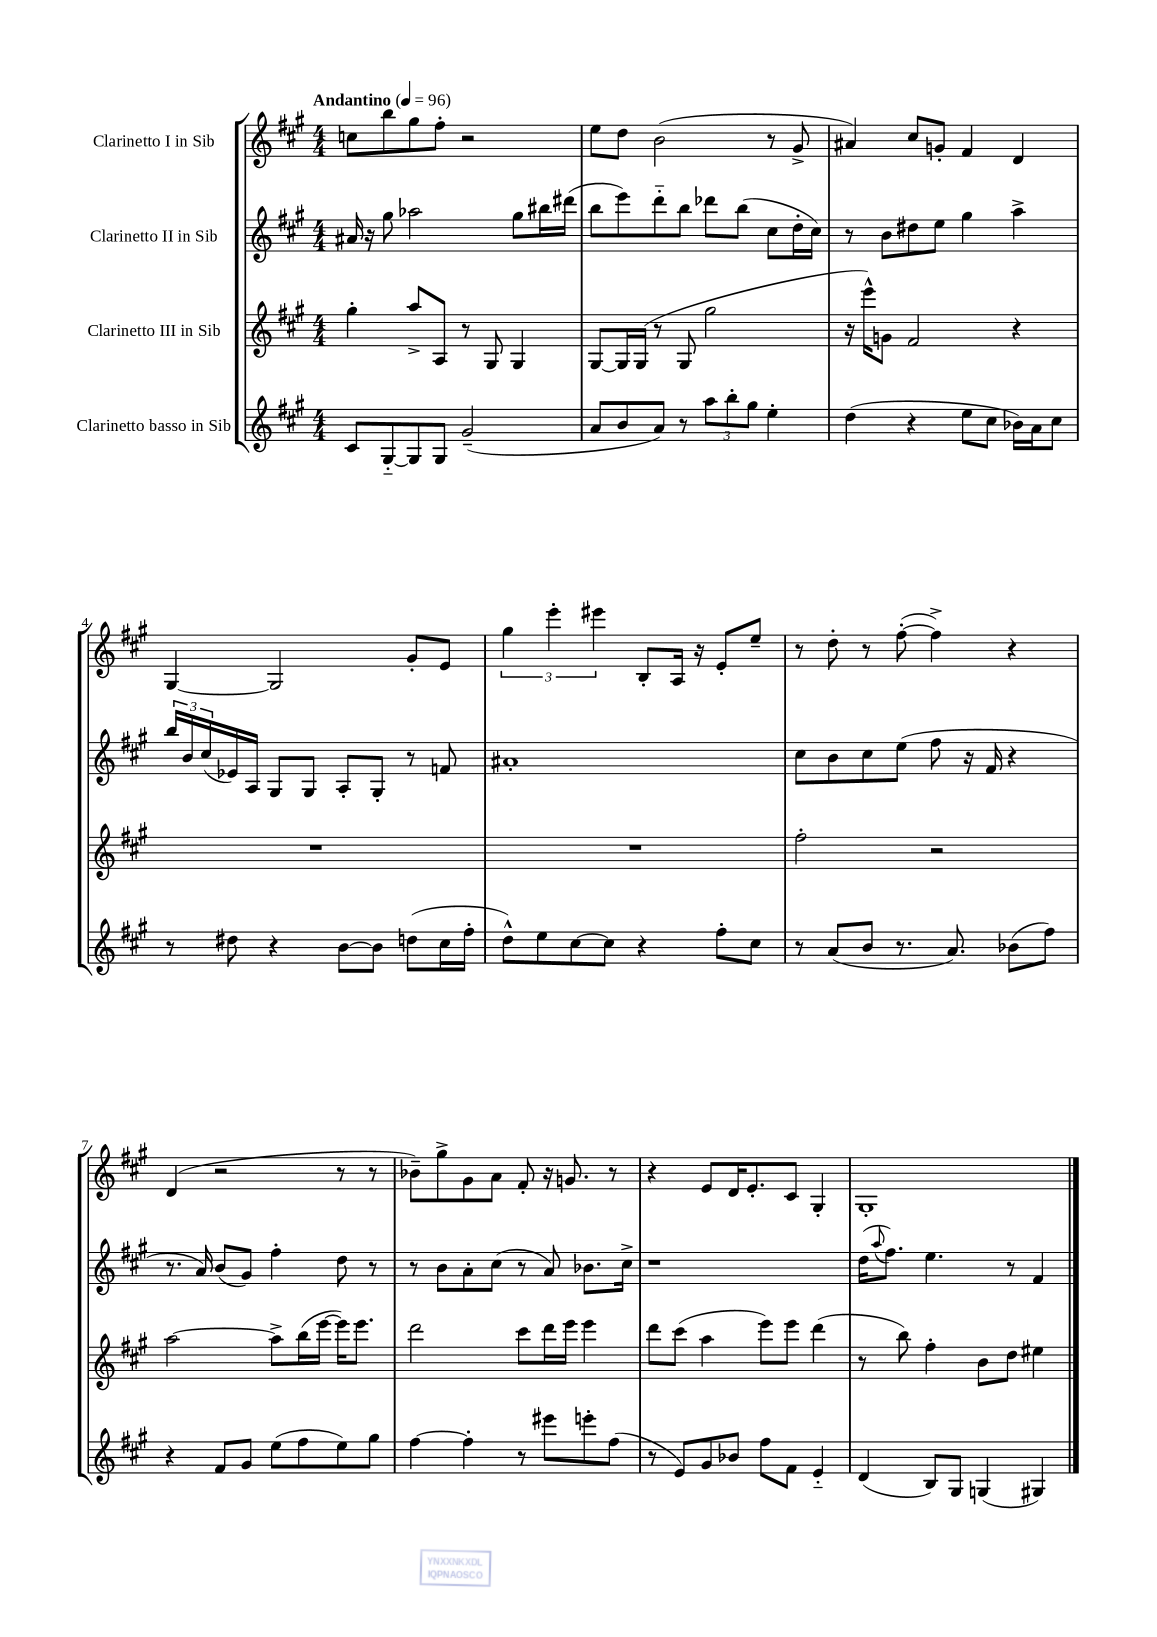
<<
\new StaffGroup <<
\new Staff = "s0" \with { instrumentName = "Clarinetto I in Sib" } {
    \clef treble \key a \major \numericTimeSignature \time 4/4 \tempo "Andantino" 4 = 96
    c''8 b''8 gis''8 fis''8-. r2 |
    e''8 d''8 b'2( r8 gis'8-> |
    ais'4) cis''8 g'8-. fis'4 d'4 |
    gis4~ gis2 gis'8-. e'8 |
    \tuplet 3/2 { gis''4 e'''4-. eis'''4 } b8-. a16 r16 e'8-. e''8-- |
    r8 d''8-. r8 fis''8~-.( fis''4->) r4 |
    d'4( r2 r8 r8 |
    bes'8--) gis''8-> gis'8 a'8 fis'8-. r16 g'8. r8 |
    r4 e'8 d'16 e'8.-. cis'8 gis4-. |
    gis1-. \bar "|." |
}
\new Staff = "s1" \with { instrumentName = "Clarinetto II in Sib" } {
    \clef treble \key a \major \numericTimeSignature \time 4/4
    ais'16 r16 gis''8 aes''2 gis''8 bis''16 dis'''16( |
    b''8 e'''8) d'''8-_ b''8 des'''8 b''8( cis''8 d''16-. cis''16) |
    r8 b'8 dis''8 e''8 gis''4 a''4-> |
    \tuplet 3/2 { b''16 b'16 cis''16( } ees'16) a16 gis8 gis8 a8-. gis8-. r8 f'8 |
    ais'1-. |
    cis''8 b'8 cis''8 e''8( fis''8 r16 fis'16 r4 |
    r8. a'16) b'8( gis'8) fis''4-. d''8 r8 |
    r8 b'8 a'8-. cis''8( r8 a'8) bes'8. cis''16-> |
    r1 |
    d''16( \appoggiatura { a''8 } fis''8.) e''4. r8 fis'4 \bar "|." |
}
\new Staff = "s2" \with { instrumentName = "Clarinetto III in Sib" } {
    \clef treble \key a \major \numericTimeSignature \time 4/4
    gis''4-. a''8-> a8 r8 gis8 gis4 |
    gis8~ gis16 gis16( r8 gis8 gis''2 |
    r16 e'''16-^) g'8 fis'2 r4 |
    R1 |
    R1 |
    fis''2-. r2 |
    a''2~ a''8-> b''16( e'''16~ e'''16) e'''8. |
    d'''2 cis'''8 d'''16 e'''16 e'''4 |
    d'''8 cis'''8( a''4 e'''8) e'''8 d'''4( |
    r8 b''8) fis''4-. b'8 d''8 eis''4 \bar "|." |
}
\new Staff = "s3" \with { instrumentName = "Clarinetto basso in Sib" } {
    \clef treble \key a \major \numericTimeSignature \time 4/4
    cis'8 gis8~-_ gis8 gis8 gis'2--( |
    a'8 b'8 a'8) r8 \tuplet 3/2 { a''8 b''8-. gis''8 } e''4-. |
    d''4( r4 e''8 cis''8 bes'16) a'16 cis''8 |
    r8 dis''8 r4 b'8~ b'8 d''8( cis''16 fis''16-. |
    d''8-^) e''8 cis''8~ cis''8 r4 fis''8-. cis''8 |
    r8 a'8( b'8 r8. a'8.) bes'8( fis''8) |
    r4 fis'8 gis'8 e''8( fis''8 e''8) gis''8 |
    fis''4~ fis''4-. r8 eis'''8 e'''8-. fis''8( |
    r8 e'8) gis'8 bes'8 fis''8 fis'8 e'4-_ |
    d'4( b8) gis8 g4( gis4) \bar "|." |
}
>>
>>
